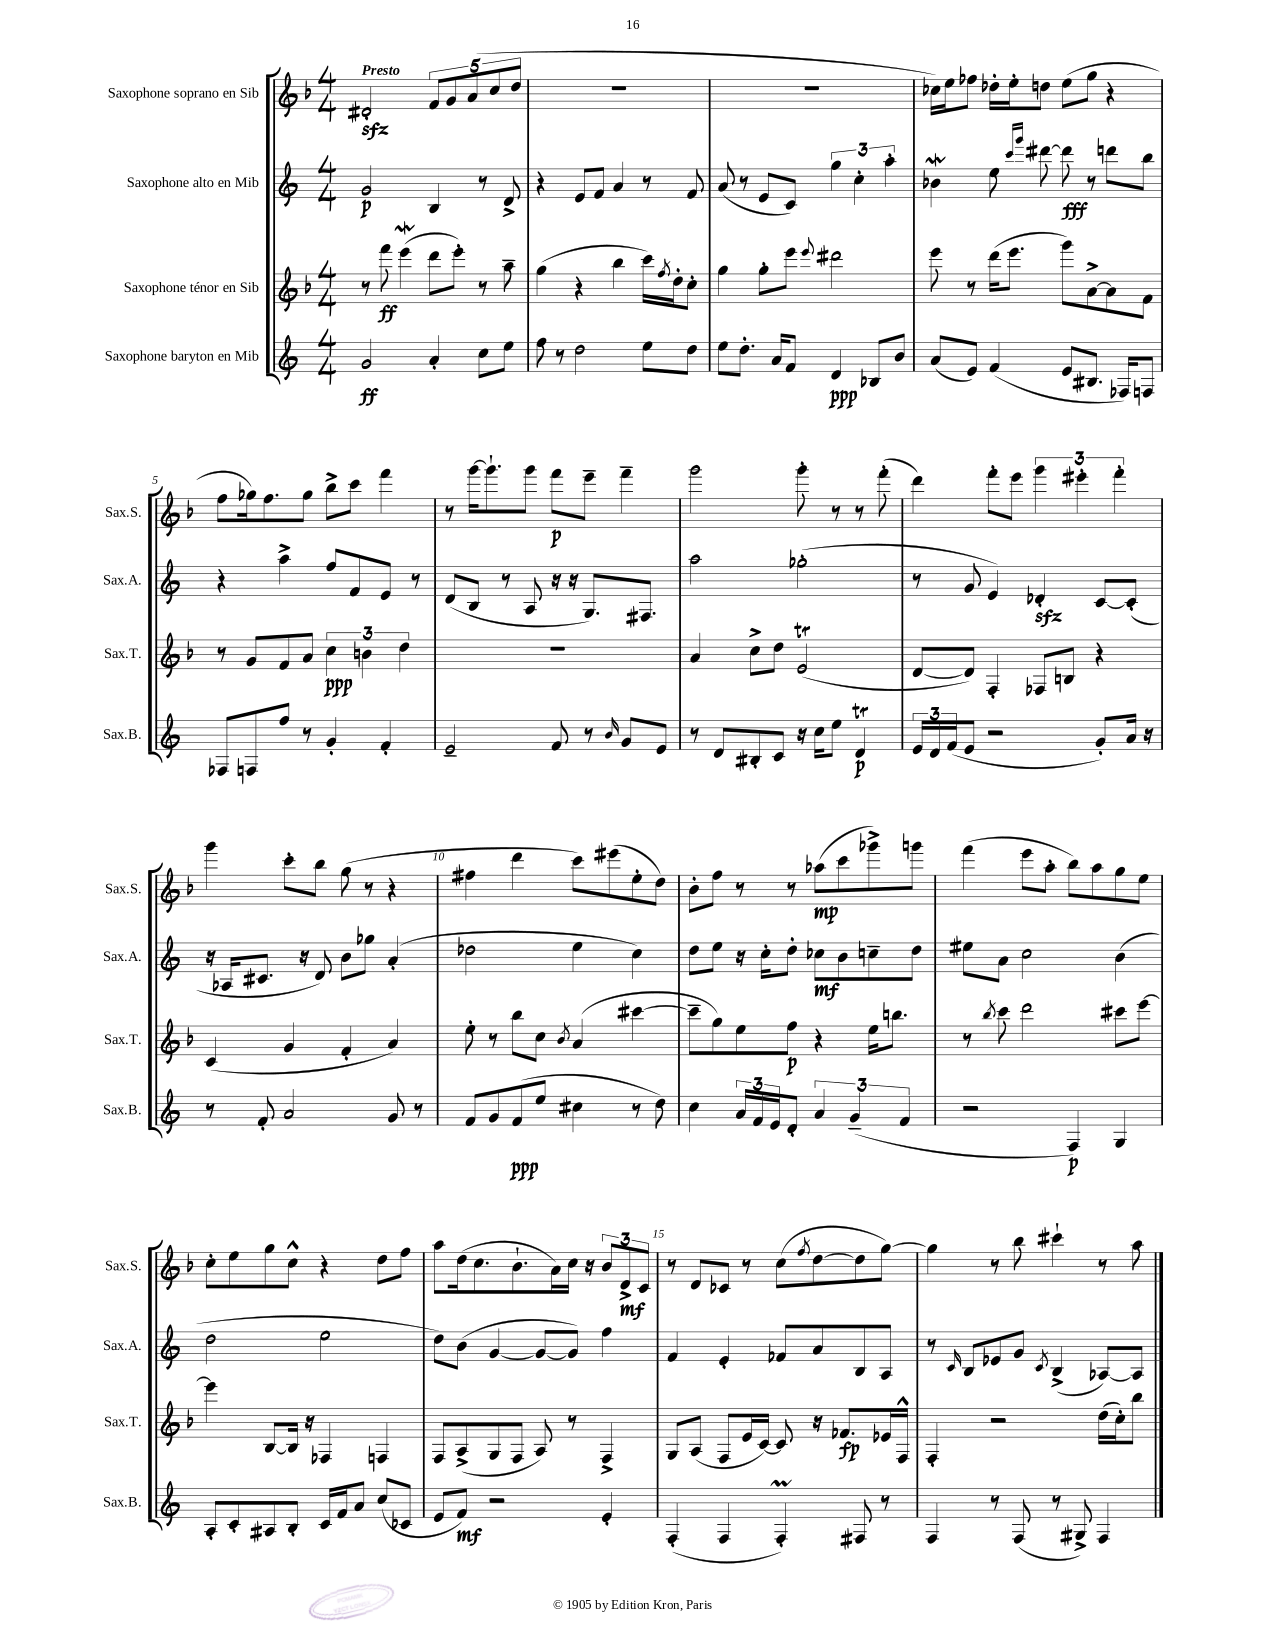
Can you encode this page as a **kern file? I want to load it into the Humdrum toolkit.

**kern	**kern	**kern	**kern
*staff4	*staff3	*staff2	*staff1
*clefG2	*clefG2	*clefG2	*clefG2
*k[]	*k[b-]	*k[]	*k[b-]
*M4/4	*M4/4	*M4/4	*M4/4
2g	8r	2g	2d#'
.	8fff	.	.
.	(4eee	.	.
4a'	8ddd	4B	10f
.	.	.	10g
.	8eee')	.	.
.	.	.	(10a
8cc	8r	8r	.
.	.	.	10cc
8ee	8aa~	8d^	.
.	.	.	10dd
=	=	=	=
8ff	(4gg	4r	1r
8r	.	.	.
2dd	4r	8e	.
.	.	8f	.
.	4bb-	4a	.
8ee	16ccc)	8r	.
.	8qff	.	.
.	16dd'	.	.
8dd	8cc'	8f	.
=	=	=	=
8ee	4gg	(8a	1r
8.dd'	.	8r	.
.	8gg'	8e	.
16a	.	.	.
8f	8eee	8c)	.
.	8qqeee	.	.
4d	2ddd#	6gg	.
.	.	6cc'	.
8B-	.	.	.
.	.	6aa'	.
8b	.	.	.
=	=	=	=
(8a	8eee	4b-	16cc-)
.	.	.	16ee
8e)	8r	.	8ff-
(4f	(16ddd	8ee	16dd-'
.	8.eee	.	16ee'
.	.	16qqccc	.
.	.	16qqggg	.
.	.	[8ddd#	8dd
8e	8ggg)	8ddd#]	(8ee
8.B#	[8a^	8r	8gg
.	8a]	8ddd	4r
16F-)	.	.	.
8F	8f	8bb	.
=	=	=	=
8F-	8r	4r	8ff
8F	8g	.	16gg-)
.	.	.	8.ff
8ff	8f	4aa^	.
8r	8a	.	8gg-
4g'	6cc	8ff	8bb-^
.	.	8f	8ccc
.	6b	.	.
4f'	.	8e	4fff
.	6dd	.	.
.	.	8r	.
=	=	=	=
2e~	1r	(8d	8r
.	.	8B	[16ggg
.	.	.	8.ggg`]
.	.	8r	.
.	.	8A	8ggg
8f	.	16r	8fff
.	.	16r	.
8r	.	8.G)	8eee~
16qqb	.	.	.
8g	.	.	4fff~
.	.	8.F#	.
8e	.	.	.
=	=	=	=
8r	4a	2aa	2ggg
8d	.	.	.
8B#'	8cc^	.	.
8c	8dd	.	.
16r	(2e	(2gg-'	8ggg'
16cc	.	.	.
8ee	.	.	8r
4d	.	.	8r
.	.	.	(8fff'
=	=	=	=
24e	[8d	8r	4ddd)
24d	.	.	.
(24f	.	.	.
8e	8d])	8g	.
2r	4F'	4e)	8fff'
.	.	.	8eee
.	8F-	4d-'	6ggg
.	8B	.	.
.	.	.	6eee#'
8g')	4r	[8c	.
.	.	.	6fff'
16a	.	(8c']	.
16r	.	.	.
=	=	=	=
8r	(4c	16r	4ggg
.	.	16A-	.
8f'	.	8.c#	.
2a	4g	.	8ccc'
.	.	16r	.
.	.	8d)	8bb-
.	4f'	8b	(8gg
.	.	8gg-	8r
8g	4a)	(4a'	4r
8r	.	.	.
=	=	=	=
8f	8ee'	2dd-	4ff#
8g	8r	.	.
(8f	8bb-	.	4ddd
8ee	8cc	.	.
.	8qb-	.	.
4cc#	(4a	4ee	8ccc)
.	.	.	(8eee#
8r	[4ccc#	4cc)	8ee'
8dd)	.	.	8dd)
=	=	=	=
4cc	8ccc#~]	8dd	8b-'
.	8gg)	8ee	8ff
24a	8ee	16r	8r
24f	.	.	.
.	.	16cc'	.
24e	.	.	.
8d'	8ff	8dd'	8r
6a	4r	8cc-	(8aa-
.	.	8b	8ccc
(6g~	.	.	.
.	16ee	8cc~	8ggg-^)
.	8.bb	.	.
6f	.	.	.
.	.	8dd	8ggg
=	=	=	=
2r	8r	8ee#	(4fff
.	8qbb-	.	.
.	8ccc	8a	.
.	2ddd	2cc	8eee
.	.	.	8aa'
4F)	.	.	8bb-)
.	.	.	8aa
4G	8ccc#	(4b	8gg
.	[8eee	.	8ee
=	=	=	=
8A'	4eee]	2dd	8cc'
8c'	.	.	8ee
8A#	[8B-	.	8gg
8B'	16B-]	.	8cc^^
.	16r	.	.
16c	4F-	2ee	4r
16f	.	.	.
8a	.	.	.
(8cc	4F	.	8dd
8c-	.	.	8ff
=	=	=	=
8e	8F	8dd)	8aa
8f)	(8A^	(8b	(16dd
.	.	.	8.cc
2r	8G	[4g	.
.	8F	.	8.b-`
.	8A)	8g_	.
.	.	.	16a)
.	8r	8g])	16cc
.	.	.	16r
4e'	4F^	4ff	12b-
.	.	.	12d^
.	.	.	12c
=	=	=	=
(4F'	8G	4f	8r
.	(8A	.	8d
4F	8F	4e'	8c-
.	16e	.	8r
.	[16c)	.	.
4F')	8c]	8f-	(8cc
.	.	.	8qff
.	16r	8a	[8dd
.	8.f-	.	.
8F#	.	8B	8dd]
8r	16e-	8A	[8gg)
.	16F^^	.	.
=	=	=	=
4F	4F'	8r	4gg]
.	.	16qqc	.
.	.	8B	.
8r	2r	8e-	8r
(8F	.	8g	8bb-
.	.	8qc	.
8r	.	(4B^	4ccc#`
8G#^)	.	.	.
4F	(16dd	[8A-)	8r
.	16cc')	.	.
.	8bb-	8A-]	8aa
==	==	==	==
*-	*-	*-	*-
